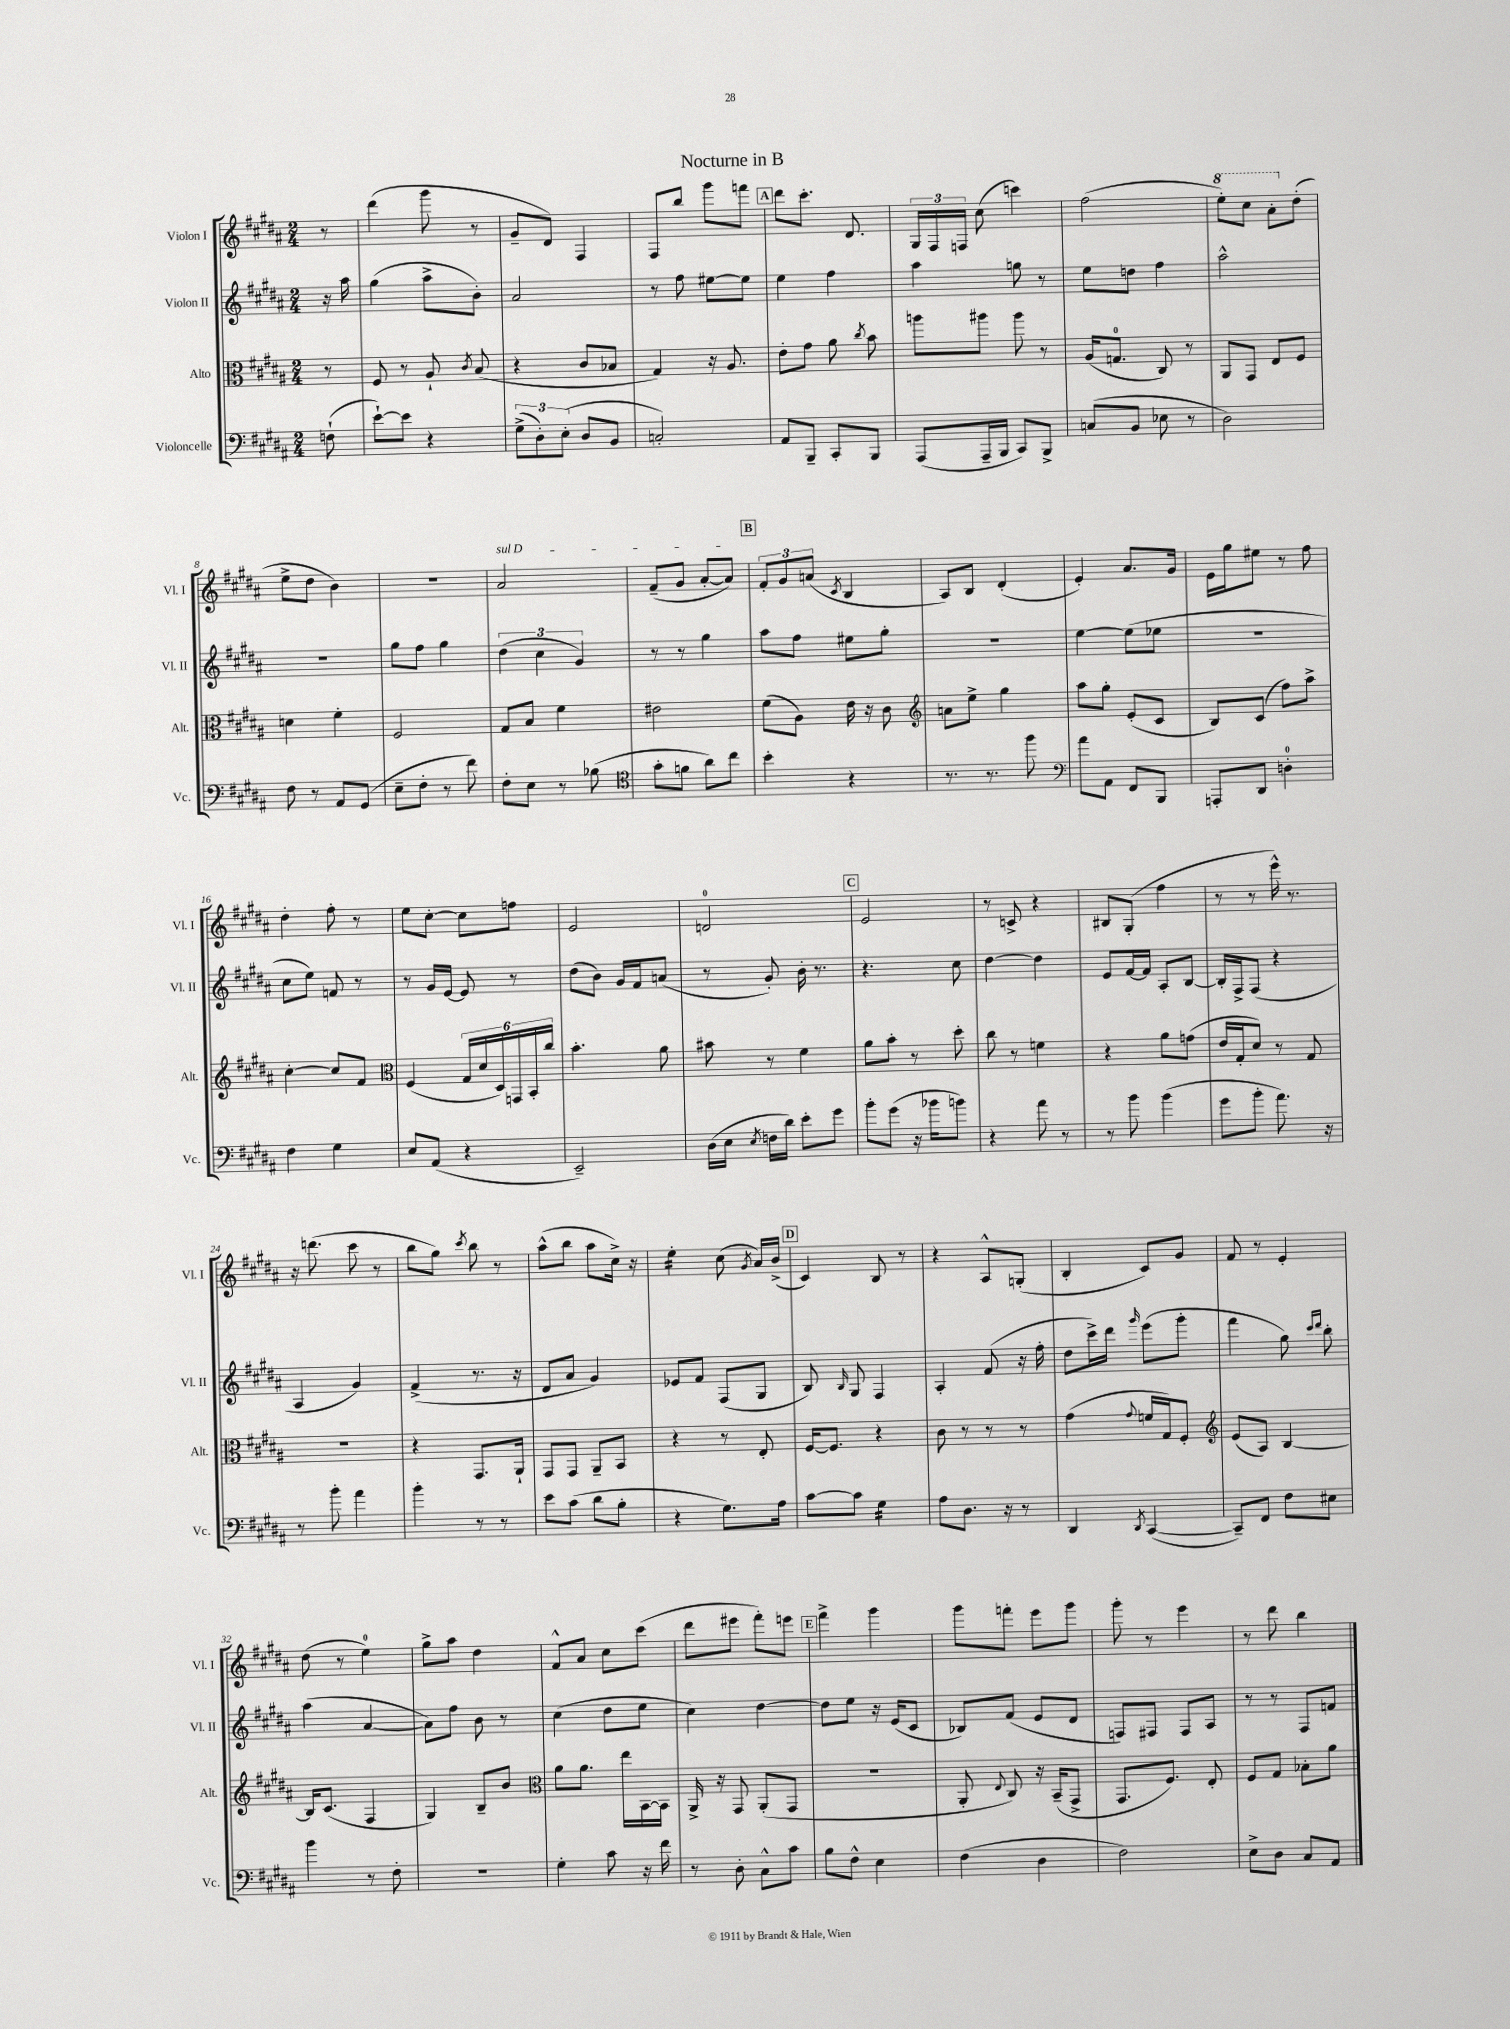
\header { title = "Nocturne in B" }
<<
\new StaffGroup <<
\new Staff = "s0" \with { instrumentName = "Violon I" shortInstrumentName = "Vl. I" } {
    \clef treble \key b \major \numericTimeSignature \time 2/4 \partial 8
    \autoBeamOff r8 |
    dis'''4( gis'''8 r8 |
    gis'8[-- dis'8]) fis4 |
    fis8[ b''8] gis'''8[ f'''8] |
    \mark \markup { \box "A" } dis'''8[ cis'''8.]-. dis'8. |
    \tuplet 3/2 { gis16[ fis16 f16] } cis''8( c'''4) |
    fis''2( |
    \ottava #1 e'''8[-.) cis'''8] ais''8[-. \ottava #0 dis''8]-.( |
    e''8[-> dis''8] b'4) |
    r2 |
    \once \override TextSpanner.bound-details.left.text = \markup { \italic "sul D" } ais'2\startTextSpan |
    fis'8[--( gis'8] ais'8[~-. ais'8]\stopTextSpan) |
    \mark \markup { \box "B" } \tuplet 3/2 { fis'8[-. gis'8 a'8]( } \acciaccatura { cis'8 } b4 |
    ais8[) b8] dis'4-.( |
    e'4-.) ais'8.[ gis'16] |
    e'16[ gis''16 eis''8] r8 fis''8 |
    dis''4-. fis''8-. r8 |
    e''8[ cis''8]~-. cis''8[ f''8] |
    e'2 |
    d'2-0 |
    \mark \markup { \box "C" } e'2 |
    r8 c'8-> r4 |
    bis8[ gis8]-.( fis''4 |
    r8 r8 e'''16-^) r8. |
    r16 d'''8.( cis'''8 r8 |
    b''8[ gis''8]) \acciaccatura { cis'''8 } b''8 r8 |
    ais''8[-^( b''8] ais''8[ cis''16]->) r16 |
    e''4:16-. cis''8( \acciaccatura { gis'8 } ais'16[) b'16]->( |
    \mark \markup { \box "D" } cis'4) b8 r8 |
    r4 ais8[-^ g8]-.( |
    b4-. cis'8[) gis'8] |
    fis'8 r8 e'4-. |
    dis''8( r8 e''4-0) |
    gis''8[-> ais''8] dis''4 |
    fis'8[-^ ais'8] cis''8[ cis'''8]( |
    dis'''8[ eis'''8] fis'''8[-.) e'''8] |
    \mark \markup { \box "E" } fis'''4-> gis'''4 |
    gis'''8[ f'''8]-. e'''8[ gis'''8] |
    gis'''8-. r8 e'''4 |
    r8 dis'''8 b''4 \bar "|." |
}
\new Staff = "s1" \with { instrumentName = "Violon II" shortInstrumentName = "Vl. II" } {
    \clef treble \key b \major \numericTimeSignature \time 2/4 \partial 8
    \autoBeamOff r16 ais''16 |
    gis''4( ais''8[-> b'8]-.) |
    ais'2 |
    r8 fis''8 eis''8[~ eis''8] |
    \mark \markup { \box "A" } e''4 fis''4 |
    ais''4 g''8 r8 |
    e''8[ d''8] fis''4 |
    ais''2-^ |
    R2 |
    gis''8[ fis''8] gis''4 |
    \tuplet 3/2 { dis''4( cis''4 gis'4) } |
    r8 r8 gis''4 |
    \mark \markup { \box "B" } ais''8[ fis''8] eis''8[ gis''8]-. |
    R2 |
    e''4~ e''8[( ees''8] |
    r2 |
    cis''8[ e''8]) f'8 r8 |
    r8 gis'16[ e'16]~ e'8 r8 |
    dis''8[( b'8]) gis'16[ fis'16 a'8]( |
    r8 gis'8-.) b'16-. r8. |
    \mark \markup { \box "C" } r4. cis''8 |
    dis''4~ dis''4 |
    e'8[ fis'16~ fis'16] ais8[-. b8]~ |
    b16[-. fis16-> fis8]( r4 |
    ais4 gis'4) |
    fis'4->( r8. r16 |
    dis'8[ ais'8] gis'4) |
    ees'8[ fis'8] fis8[( gis8] |
    \mark \markup { \box "D" } b8) \grace { b16 } gis8 fis4 |
    ais4-. fis'8( r16 fis''16-. |
    dis''8[ cis'''16->) dis'''16] \grace { gis'''16 } e'''8[( gis'''8]-. |
    fis'''4 gis''8) \grace { cis'''16[ dis'''16] } b''8-. |
    ais''4( ais'4~ |
    ais'8[) fis''8] b'8 r8 |
    cis''4( dis''8[ e''8] |
    cis''4) dis''4~ |
    \mark \markup { \box "E" } dis''8[ e''8] r16 e'16[( cis'8] |
    bes8[) fis'8]( e'8[ dis'8] |
    f8[) fis8] fis8[ ais8] |
    r8 r8 fis8[ f'8] \bar "|." |
}
\new Staff = "s2" \with { instrumentName = "Alto" shortInstrumentName = "Alt." } {
    \clef alto \key b \major \numericTimeSignature \time 2/4 \partial 8
    \autoBeamOff r8 |
    fis8 r8 ais8-! \acciaccatura { cis'8 } b8( |
    r4 cis'8[ bes8] |
    gis4) r16 ais8. |
    \mark \markup { \box "A" } e'8[-. gis'8] ais'8 \acciaccatura { cis''8 } b'8 |
    a''8[ ais''8] ais''8 r8 |
    ais16[( g8.]-0 cis8) r8 |
    ais,8[ gis,8] e8[ fis8] |
    d'4 fis'4-. |
    fis2 |
    gis8[ b8] fis'4 |
    eis'2 |
    \mark \markup { \box "B" } fis'8[( ais8]) e'16 r16 cis'8 |
    \clef treble a'8[ e''8]-> gis''4 |
    ais''8[ gis''8]-. e'8[-.( cis'8] |
    b8[) cis'8]( fis''8[) ais''8]-> |
    cis''4~-. cis''8[ fis'8] |
    \clef alto fis4( \tuplet 6/4 { gis16[ dis'16 dis16) g,16 b,16-. cis''16] } |
    b'4.-. ais'8 |
    bis'8 r8 fis'4 |
    \mark \markup { \box "C" } ais'8[ b'8]-. r8 dis''8-. |
    cis''8 r8 f'4 |
    r4 ais'8[ g'8]( |
    e'16[ gis16-. dis'8]) r8 gis8 |
    R2 |
    r4 gis,8.[ ais,16]-! |
    gis,8[ gis,8] ais,8[-- b,8] |
    r4 r8 e8-. |
    \mark \markup { \box "D" } fis16[~ fis8.] r4 |
    cis'8 r8 r8 r8 |
    gis'4( \appoggiatura { gis'8 } f'16[ gis16) fis8]-. |
    \clef treble e'8[( ais8]) b4~ |
    b16[ cis'8.]( fis4 |
    gis4) b8[-- b'8] |
    \clef alto ais'8[ ais'8.] e''16[ b,16~ b,16] |
    ais,16-> r16 gis,8 ais,8[-.( gis,8] |
    \mark \markup { \box "E" } r2 |
    ais,8-. \appoggiatura { e8 } cis8) r16 b,16[--( gis,8]-> |
    gis,8.[ fis8.]) e8-. |
    fis8[ gis8] bes8[-. ais'8] \bar "|." |
}
\new Staff = "s3" \with { instrumentName = "Violoncelle" shortInstrumentName = "Vc." } {
    \clef bass \key b \major \numericTimeSignature \time 2/4 \partial 8
    \autoBeamOff f8-!( |
    e'8[~-!) e'8] r4 |
    \tuplet 3/2 { gis8[->( dis8-.) e8]-.( } dis8[ b,8] |
    c2-.) |
    \mark \markup { \box "A" } ais,8[ b,,8]-- cis,8[-. b,,8] |
    ais,,8[( ais,,16-- b,,16] cis,8[) b,,8]-> |
    c8[( b,8] ees8 r8 |
    dis2) |
    fis8 r8 ais,8[ gis,8]( |
    e8[-- fis8]-. r8 fis'8) |
    fis8[-. e8] r8 bes8( |
    \clef tenor gis'8[-. f'8] ais'8[) cis''8] |
    \mark \markup { \box "B" } b'4-. r4 |
    r8. r8. fis''8 |
    \clef bass ais'8[ ais,8] fis,8[ b,,8] |
    a,,8[-. dis,8] d4-0-. |
    fis4 gis4 |
    e8[ ais,8]( r4 |
    e,2--) |
    dis16[( e16] \acciaccatura { e8 } f16[ dis'16]) e'8[-. gis'8] |
    \mark \markup { \box "C" } b'8[-. gis'8]( r16 bes'16[ b'8]) |
    r4 ais'8 r8 |
    r8 b'8 b'4( |
    gis'8[ b'8]-. ais'8.) r16 |
    r8 b'8-. ais'4 |
    b'4-. r8 r8 |
    e'8[ cis'8]( dis'8[ b8]-. |
    r4 gis8.[) ais16] |
    \mark \markup { \box "D" } cis'8[~ cis'8] gis4:16 |
    ais8[ dis8.] r16 r8 |
    dis,4 \acciaccatura { dis,8 } cis,4~( |
    cis,8[--) fis,8] fis8[ eis8] |
    b'4 r8 fis8-. |
    r2 |
    gis4-. cis'8 r16 fis'16 |
    r8 dis8-. cis8[-^ cis'8] |
    \mark \markup { \box "E" } b8[ fis8]-^ e4 |
    fis4( dis4 |
    fis2) |
    e8[-> dis8] cis8[ ais,8] \bar "|." |
}
>>
>>
